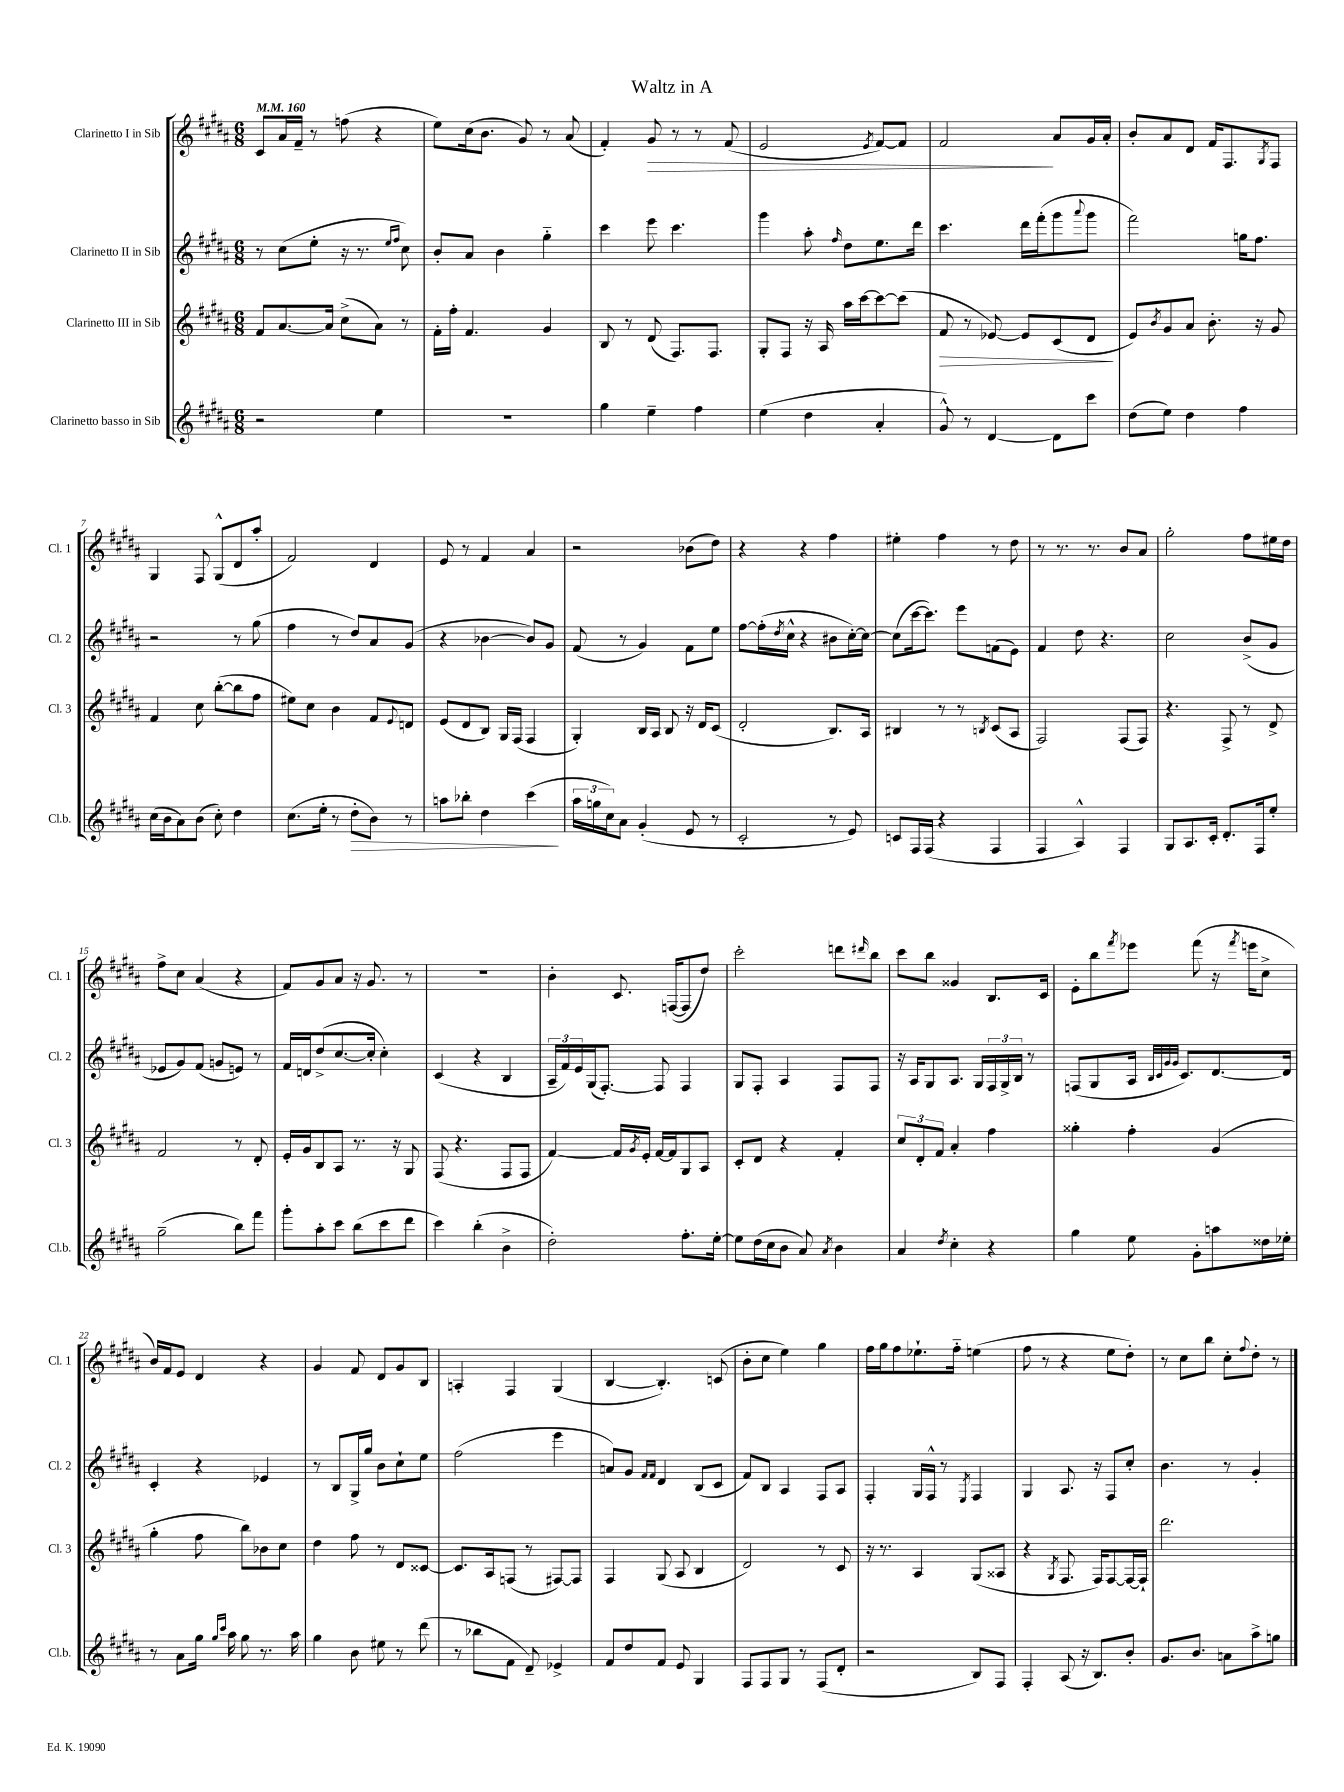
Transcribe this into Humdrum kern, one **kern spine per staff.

**kern	**kern	**kern	**kern
*staff4	*staff3	*staff2	*staff1
*clefG2	*clefG2	*clefG2	*clefG2
*k[f#c#g#d#a#]	*k[f#c#g#d#a#]	*k[f#c#g#d#a#]	*k[f#c#g#d#a#]
*M6/8	*M6/8	*M6/8	*M6/8
*MM160	*MM160	*MM160	*MM160
2r	8f#	8r	8c#
.	[8.a#	(8cc#	16a#
.	.	.	16f#~
.	.	8ee'	8r
.	16a#]	.	.
.	(8cc#^	16r	(8ff
.	.	8.r	.
4ee	8a#)	.	4r
.	.	16qqee	.
.	.	16qqff#	.
.	8r	8cc#)	.
=	=	=	=
2.r	16f#'	8b'	8ee)
.	16ff#'	.	.
.	4.f#	8a#	(16cc#
.	.	.	8.b
.	.	4b	.
.	.	.	8g#)
.	4g#	4gg#'~	8r
.	.	.	(8a#
=	=	=	=
4gg#	8B	4ccc#	4f#')
.	8r	.	.
4ee~	(8d#	8eee	8g#
.	8.F#)	4.ccc#	8r
4ff#	.	.	8r
.	8.F#	.	.
.	.	.	(8f#
=	=	=	=
(4ee	8G#'	4ggg#	2e
.	8F#	.	.
4dd#	16r	8aa#'	.
.	16A#	.	.
.	.	16qqff#	.
.	16aa#	8dd#	.
.	[16ccc#	.	.
.	.	.	8qe
4a#'	8ccc#_	8.ee	[8f#)
.	(8ccc#]	.	8f#]
.	.	16ddd#	.
=	=	=	=
8g#^^)	8f#	4.ccc#	2f#
8r	8r	.	.
[4d#	[8e-)	.	.
.	8e-]	16ddd#	.
.	.	(16fff#'	.
8d#]	(8c#	8ggg#	8a#
.	.	8qqaaa#	.
8ccc#	8d#	8ggg#	16g#
.	.	.	16a#'
=	=	=	=
(8dd#	8e)	2fff#)	8b'
.	8qb	.	.
8ee)	8g#	.	8a#
4dd#	8a#	.	8d#
.	8.b'	.	16f#
.	.	.	8.F#
4ff#	.	16gg	.
.	16r	8.ff#	.
.	.	.	8qG#
.	8g#	.	8F#
=	=	=	=
(16cc#	4f#	2r	4G#
16b	.	.	.
8a#)	.	.	.
(8b	8cc#	.	8F#
8cc#')	([8bb'	.	(8G#^^
4dd#	8bb]	8r	8d#
.	8ff#	(8gg#	8aa#'
=	=	=	=
(8.cc#	8ee#)	4ff#	2f#)
.	8cc#	.	.
16ee'	.	.	.
8r	4b	8r	.
8dd#'	.	8dd#)	.
8b)	8f#	8a#	4d#
.	8qqe	.	.
8r	8d	(8g#	.
=	=	=	=
8aa	(8e	4r	8e
8bb-'	8d#	.	8r
4dd#	8B)	[4b-	4f#
.	16G#	.	.
.	(16F#	.	.
(4ccc#	4F#	8b-])	4a#
.	.	8g#	.
=	=	=	=
24aa#	4G#')	(8f#	2r
24gg	.	.	.
24cc#)	.	.	.
8a#	.	8r	.
(4g#'	16B	4g#)	.
.	16A#	.	.
.	8B	.	.
8e	16r	8f#	(8b-
.	16d#	.	.
8r	(8c#	8ee	8dd#)
=	=	=	=
2c#'	2d#'	[8ff#	4r
.	.	(16ff#']	.
.	.	8qdd#	.
.	.	16cc#^^	.
.	.	4r	4r
8r	8.B)	8b#	4ff#
8e)	.	[16cc#')	.
.	16A#	16cc#_	.
=	=	=	=
8c	4B#	(8cc#]	4ee#'
16F#	.	[16ccc#	.
(16F#	.	8.ccc#])	.
4r	8r	.	4ff#
.	8r	8eee	.
.	8qB	.	.
4F#	(8c#	(8f	8r
.	8A#	8e)	8dd#
=	=	=	=
4F#	2F#)	4f#	8r
.	.	.	8.r
4A#^^)	.	8dd#	.
.	.	.	8.r
.	.	4.r	.
4F#	(8F#	.	8b
.	8F#)	.	8a#
=	=	=	=
8G#	4.r	2cc#	2gg#'
8.A#	.	.	.
16c#'	.	.	.
8.d#'	8F#^	.	.
.	8r	(8b^	8ff#
16F#	.	.	.
8ee'	8d#^	8g#	16ee#
.	.	.	16dd#
=	=	=	=
(2gg#~	2f#	8e-	8ff#^
.	.	8g#)	8cc#
.	.	(8f#	(4a#
.	.	8g	.
8bb)	8r	8e)	4r
8fff#	8d#'	8r	.
=	=	=	=
8ggg#'	16e'	16f#	8f#)
.	16g#	16d	.
8aa#'	8B	(8dd#^	8g#
8ccc#	8A#	[8.cc#	8a#
(8bb	8.r	.	16r
.	.	16cc#']	8.g#
8ccc#	.	4cc#')	.
.	16r	.	.
8ddd#	8G#	.	8r
=	=	=	=
4ccc#)	(8F#	(4c#	2.r
.	4.r	.	.
(4bb'	.	4r	.
4b^	8F#	4B	.
.	8F#	.	.
=	=	=	=
2dd#')	[4f#)	24A#~	4b'
.	.	24f#)	.
.	.	24e	.
.	.	(16G#	.
.	.	[8.F#')	.
.	16f#]	.	8.c#
.	8qg#	.	.
.	16e'	.	.
.	[16f#	8F#]	.
.	16f#]	.	([16F
8.ff#'	8G#	4F#	8F]
.	8A#	.	8dd#)
[16ee'	.	.	.
=	=	=	=
8ee]	8c#'	8G#	2ccc#'
(16dd#	8d#	8F#'	.
16cc#	.	.	.
8b	4r	4A#	.
8a#)	.	.	.
8qa#	.	.	.
4b	4f#'	8F#	8ddd
.	.	.	16qqddd#
.	.	8F#	8bb
=	=	=	=
4a#	12cc#	16r	8ccc#
.	.	16A#	.
.	12d#'	.	.
.	.	8G#	8bb
.	12f#	.	.
8qdd#	.	.	.
4cc#'	4a#'	8.A#	4g##
.	.	16G#	.
4r	4ff#	24F#	8.B
.	.	24G#^	.
.	.	24B	.
.	.	8r	.
.	.	.	16c#
=	=	=	=
4gg#	4gg##'	(8F	8e'
.	.	8G#	8bb
.	.	.	8qfff#
8ee	4ff#'	16A#	8eee-
.	.	32qqB	.
.	.	32qqc#	.
.	.	32qqg#	.
.	.	32qqg#	.
.	.	8.c#)	.
8g#'	.	.	(8fff#
8aa	(4g#	[8.d#	16r
.	.	.	8qfff#
.	.	.	16eee
16dd##	.	.	8cc#^
16ee-'	.	16d#]	.
=	=	=	=
8r	4gg#'	4c#'	16b)
.	.	.	16f#
8a#	.	.	8e
16gg#	8ff#	4r	4d#
16qqgg#	.	.	.
16qqccc#	.	.	.
16aa#	.	.	.
8gg#	8bb)	.	.
8.r	8b-	4e-	4r
.	8cc#	.	.
16aa#	.	.	.
=	=	=	=
4gg#	4dd#	8r	4g#
.	.	8B	.
8b	8ff#	16G#^	8f#
.	.	16gg#	.
8ee#	8r	8b	8d#
8r	8d#	8cc#`	8g#
(8ddd#	[8c##	8ee	8B
=	=	=	=
8r	8.c##]	(2ff#	4A'
8bb-	.	.	.
.	16A#	.	.
8f#	(8F	.	4F#
8d#~)	8r	.	.
4e-^	[8F#)	4eee	(4G#
.	8F#]	.	.
=	=	=	=
8f#	4F#	8a)	[4B
8dd#	.	8g#	.
.	.	16qqf#	.
.	.	16qqf#	.
8f#	(8G#	4d#	4.B'])
8e	8A#	.	.
4G#	4B	(8B	.
.	.	8c#	(8c
=	=	=	=
8F#	2d#)	8f#)	8b'
8F#	.	8B	8cc#
8G#	.	4A#	4ee)
8r	.	.	.
(8F#	8r	8F#	4gg#
8d#'	8c#	8A#	.
=	=	=	=
2r	16r	4F#'	16ff#
.	8.r	.	16gg#
.	.	.	8ff#
.	4A#	16G#	8.ee-`
.	.	16F#^^	.
.	.	8r	.
.	.	.	16ff#'~
.	.	8qE	.
8B)	(8G#	4F#	(4ee
8F#	8A##	.	.
=	=	=	=
4F#'	4r	4G#	8ff#
.	.	.	8r
.	8qG#	.	.
(8A#	8.F#	8.A#	4r
16r	.	.	.
8.B)	16F#)	16r	.
.	[8F#	8F#	8ee
8b'	16F#_	8cc#'	8dd#')
.	16F#`]	.	.
=	=	=	=
8.g#	2.ddd#	4.b	8r
.	.	.	8cc#
8.b	.	.	.
.	.	.	8bb
8a	.	8r	8cc#'
.	.	.	8qqff#
8aa#^	.	4g#'	8dd#'
8gg	.	.	8r
==	==	==	==
*-	*-	*-	*-
